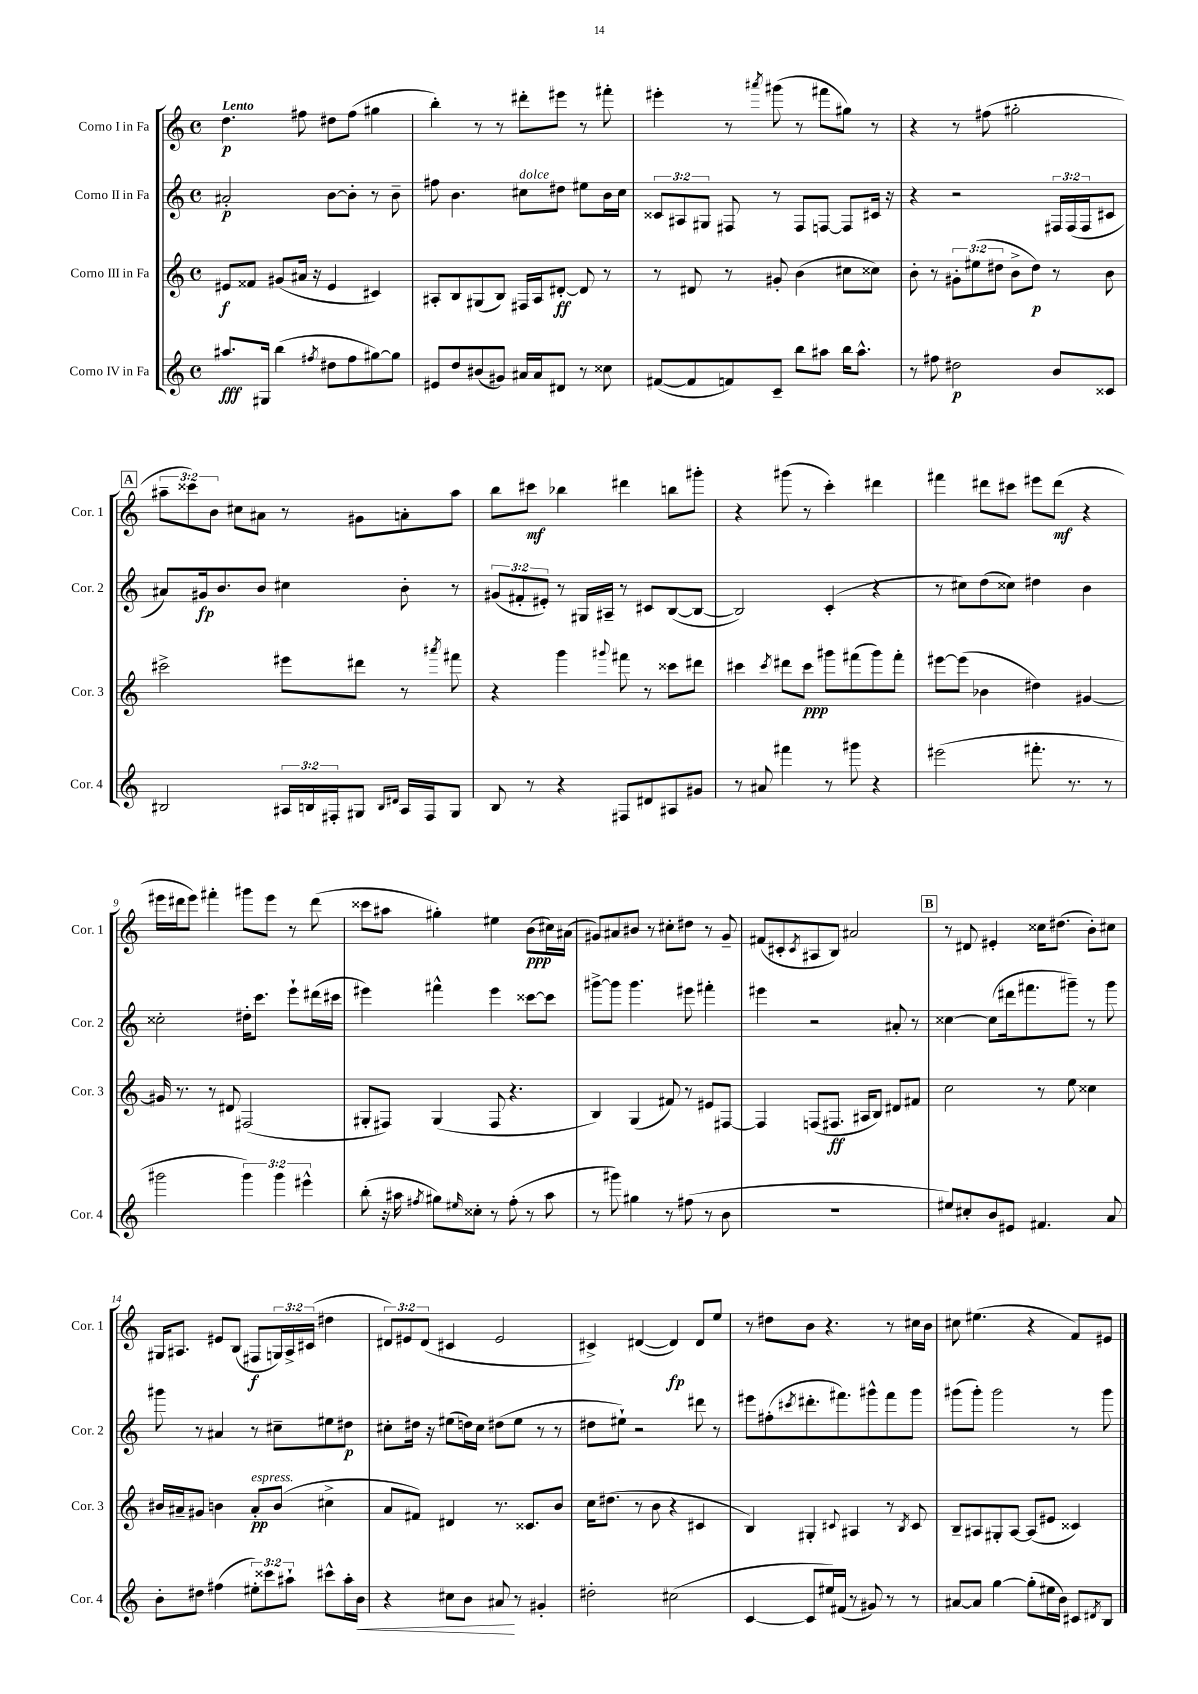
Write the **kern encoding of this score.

**kern	**kern	**kern	**kern
*staff4	*staff3	*staff2	*staff1
*clefG2	*clefG2	*clefG2	*clefG2
*k[]	*k[]	*k[]	*k[]
*M4/4	*M4/4	*M4/4	*M4/4
*met(c)	*met(c)	*met(c)	*met(c)
8.aa#	8e#	2a#'	4.dd
.	8f##	.	.
16G#	.	.	.
(4bb	(8g#	.	.
.	16a#	.	8ff#
.	16r	.	.
8qff#	.	.	.
8dd#	4e#	[8b	8dd#
8ff#	.	8b']	(8ff#
[8gg#)	4c#)	8r	4gg#
8gg#]	.	8b~	.
=	=	=	=
8e#	8A#'	8ff#	4bb')
8dd	8B	4.b	.
(8b#	(8G#	.	8r
8g#)	8B)	.	8r
16a#	16F#	8cc#	8ddd#'
16a#	16A#	.	.
8d#	[8d#'	8dd#	8eee#
8r	8d#]	8ee#	8r
8cc##	8r	16b	8fff#'
.	.	16cc#	.
=	=	=	=
([8f#	8r	12c##	4eee#'
.	.	12A#	.
8f#]	8d#	.	.
.	.	12G#	.
8f)	8r	8F#	8r
.	.	.	8qaaa#
8c~	8g#'	8r	(8ggg#
8bb	(4b	8F#	8r
8aa#	.	[8F	8fff#
16bb	8cc#	8F]	8gg#)
8.aa#^^	.	.	.
.	8cc##)	16c#	8r
.	.	16r	.
=	=	=	=
8r	8b'	4r	4r
8ff#	8r	.	.
2dd#	12g#'	2r	8r
.	(12ee#	.	.
.	.	.	(8ff#
.	12dd#	.	.
.	8b^	.	2gg#'
.	8dd#)	.	.
8b	8r	24F#	.
.	.	(24F#	.
.	.	24F#	.
8c##	8b	8c#	.
=	=	=	=
2B#	2ccc#^	8a#)	12aa#~
.	.	.	12ccc##)
.	.	16g#	.
.	.	.	12b
.	.	8.b	.
.	.	.	8cc#
.	.	8b	8a#
24A#	8eee#	4cc#	8r
24B	.	.	.
24F#'	.	.	.
8G#	8ddd#	.	8g#
16qqB	.	.	.
16qqd#	.	.	.
16A#	8r	8b'	8a'
16F#	.	.	.
.	8qaaa#	.	.
8G#	8fff#	8r	8aa#
=	=	=	=
8B	4r	(12g#	8bb
.	.	12f#'	.
8r	.	.	8ccc#
.	.	12e#')	.
4r	4ggg	8r	4bb-
.	.	16G#	.
.	.	16A#~	.
.	8qqggg#	.	.
8F#	8fff#	8r	4ddd#
8d#	8r	8c#	.
8A#	8ccc##	([8B	8bb
8g#	8ddd#	8B_	8ggg#'
=	=	=	=
8r	4ccc#	2B])	4r
8a#	.	.	.
.	8qccc#	.	.
4fff#	8ddd#	.	(8ggg#
.	8ccc#	.	8r
8r	8ggg#	(4c'	4ccc')
8ggg#	(8fff#	.	.
4r	8ggg#)	4r	4ddd#
.	8fff#'	.	.
=	=	=	=
(2eee#	[8eee#	8r	4fff#
.	(8eee#]	8cc#)	.
.	4b-	(8dd	8ddd#
.	.	8cc##)	8ccc#
8.fff#'	4dd#)	4dd#	8eee#
.	.	.	(8ddd#
8.r	.	.	.
.	[4g#	4b	4r
8r	.	.	.
=	=	=	=
2ggg#	16g#]	2cc##'	16eee#
.	8.r	.	16ddd#
.	.	.	8eee#)
.	8r	.	4fff#'
.	8d#	.	.
6ggg#)	(2F#	16dd#'	8ggg#
.	.	8.ccc	.
.	.	.	8eee#
6ggg#	.	.	.
.	.	8eee`	8r
6eee#^^	.	.	.
.	.	(16ddd#	(8ddd#
.	.	16ccc#	.
=	=	=	=
(8bb'	8G#'	4eee#)	8ccc##
16r	8F#)	.	8aa#
16aa#	.	.	.
8qff#	.	.	.
8gg#)	(4G#	4fff#^^	4gg#')
16qqee#	.	.	.
8cc##'	.	.	.
8r	8F#	4eee#	4ee#
(8ff#'	4.r	.	.
8r	.	[8ccc##	(8b
8aa#	.	8ccc##]	16cc#)
.	.	.	(16a#
=	=	=	=
8r	4B)	[8ggg#^	8g#)
8ggg#)	.	8ggg#]	8a#
4gg#	(4G	4.ggg#	8b#
.	.	.	8r
8r	8f#)	.	8cc#'
(8ff#	8r	8eee#	8dd#
8r	8e#	4fff#'	8r
8b	[8F#	.	8g#~
=	=	=	=
1r	4F#]	4eee#	(8f#
.	.	.	8c#'
.	.	.	8qc#
.	(8F	2r	8A#
.	8.F#	.	8B)
.	.	.	2a#
.	16A#	.	.
.	8B)	.	.
.	8d#	8a#'	.
.	8f#	8r	.
=	=	=	=
8ee#)	2cc	[4cc##	8r
8cc#'	.	.	8d#
8b	.	(8cc##]	4e#'
8e#	.	16ddd#	.
.	.	8.fff#	.
4.f#	8r	.	16cc##
.	.	.	(8.dd#
.	8ee	8ggg#~)	.
.	4cc##	8r	8b')
8a	.	8ggg#	8cc#
=	=	=	=
8b'	16b#	8ggg#	16G#
.	16a#~	.	8.A#
8dd#	8g#	8r	.
(4ff#	4b	4a#	8e#
.	.	.	(8B
12ee#')	8a#'	8r	8F#
12ccc##	.	.	.
.	(8b	8cc#~	24G)
12aa#`	.	.	24A#^
.	.	.	(24c#
8ccc#^^	4cc#^	8ee#	4dd#
16aa#'	.	8dd#	.
16b	.	.	.
=	=	=	=
4r	8a	8cc#'	12d#)
.	.	.	12e#
.	8f#)	16dd#	.
.	.	.	(12d#
.	.	16r	.
8cc#	4d#	(8ee#	4c#
8b	.	16dd)	.
.	.	16cc#	.
8a#	8.r	(8dd#	2e#
8r	.	8ee#	.
.	8.c##	.	.
4g#'	.	8r	.
.	8b	8r	.
=	=	=	=
2dd#'	16cc	8dd#	4c#^)
.	(8.dd#	.	.
.	.	8ee#`)	.
.	8r	2r	([4d#
.	8b	.	.
(2cc#	4r	.	4d#])
.	4c#	8ddd#	8d#
.	.	8r	8ee
=	=	=	=
[4c	4B)	8eee#	8r
.	.	(8ff#'	8dd#
.	.	8qccc#	.
8c]	4G#'	8.ddd#'	8b
16ee#)	.	.	4.r
(16f#	.	8.fff#)	.
.	8qqc#	.	.
8r	4A#	.	.
8g#)	.	8ggg#^^	.
8r	8r	8fff#	8r
.	8qB	.	.
8r	8c#	8ggg#	16cc#
.	.	.	16b
=	=	=	=
[8a#	8B~	(8ggg#	8cc#
8a#]	8A#	8ggg#')	(4.ee#
[4gg	8G#'	2ggg#	.
.	[8A#	.	.
(8gg']	(8A#]	.	4r
16ee#	8e#	.	.
16b)	.	.	.
8c#	4c##)	8r	8f)
8qd#	.	.	.
8B	.	8ggg#	8e#
==	==	==	==
*-	*-	*-	*-
